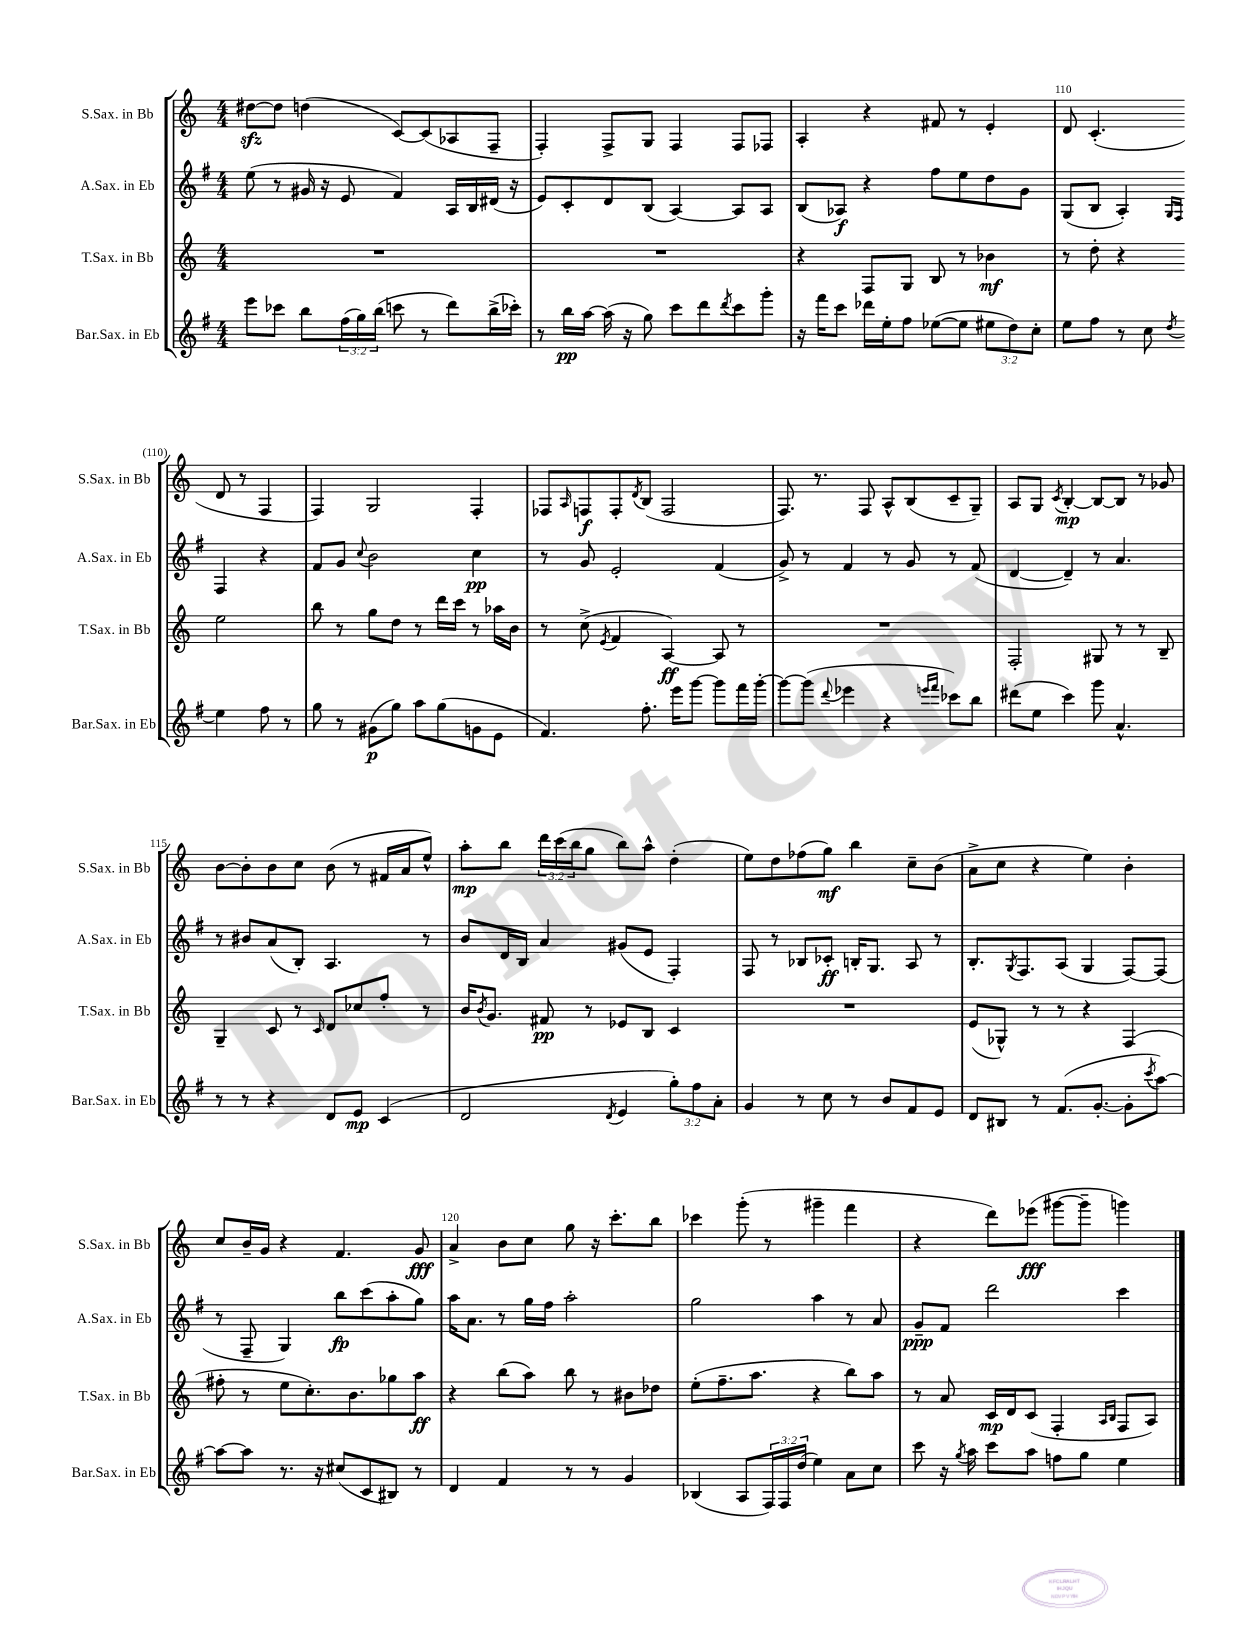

**kern	**kern	**kern	**kern
*staff4	*staff3	*staff2	*staff1
*clefG2	*clefG2	*clefG2	*clefG2
*k[f#]	*k[]	*k[f#]	*k[]
*M4/4	*M4/4	*M4/4	*M4/4
8eee	1r	(8ee	[8dd#
8ccc-	.	8r	8dd#]
8bb	.	16g#	(4dd
.	.	16r	.
(24ff#	.	8e	.
24gg)	.	.	.
(24bb	.	.	.
8ccc	.	4f#)	[8c)
8r	.	.	(8c]
8ddd)	.	16A	8A-
.	.	16B	.
(16bb^	.	(16d#	8F~
16ccc-')	.	16r	.
=	=	=	=
8r	1r	8e)	4F')
16bb	.	8c'	.
[16aa	.	.	.
(16aa]	.	8d	8F^
16r	.	.	.
8gg)	.	(8B	8G
8ccc	.	[4A)	4F
8ddd	.	.	.
8qddd	.	.	.
8ccc	.	8A]	8F
8ggg'	.	8A	8F-
=	=	=	=
16r	4r	(8B	4A'
16fff#	.	.	.
8ccc	.	8A-)	.
16ddd-	8F	4r	4r
16ee'	.	.	.
8ff#	8G	.	.
([8ee-	8B	8ff#	8f#
8ee-]	8r	8ee	8r
12ee#	4b-	8dd	4e'
12dd)	.	.	.
.	.	8g	.
12cc'	.	.	.
=	=	=	=
8ee	8r	(8G	8d
8ff#	8dd'	8B	(4.c'
8r	4r	4A')	.
8cc	.	.	.
.	.	16qqG	.
8qdd	.	16qqF#	.
4ee	2ee	4F#	8d
.	.	.	8r
8ff#	.	4r	4F
8r	.	.	.
=	=	=	=
8gg	8bb	8f#	4F)
8r	8r	8g	.
.	.	8qqcc	.
(8g#	8gg	2b	2G
8gg)	8dd	.	.
8aa	8r	.	.
(8gg	16ddd	.	.
.	16ccc	.	.
8g	8r	4cc	4F'
8e	16aa-	.	.
.	16b	.	.
=	=	=	=
4.f#)	8r	8r	8F-
.	.	.	16qqA
.	(8cc^	8g	8F
.	8qe	.	.
.	4f	2e'	8F'
.	.	.	8qd
8.ff#'	.	.	(8B
.	[4A)	.	2F
16eee	.	.	.
[8ggg	.	.	.
8ggg]	8A]	(4f#	.
16fff#	8r	.	.
[16ggg'	.	.	.
=	=	=	=
8ggg_	1r	8g^)	8.F)
(8ggg]	.	8r	.
.	.	.	8.r
8qqddd	.	.	.
4eee-	.	4f#	.
.	.	.	8F
4r	.	8r	8A^^
.	.	8g	(8B
16qqeee	.	.	.
16qqfff#	.	.	.
8ccc-)	.	8r	8c~
8bb	.	(8f#	8G~)
=	=	=	=
(8ddd#	2F'	[4d	8A
8ee	.	.	8G
.	.	.	8qc
4ccc)	.	4d~])	[4B'
8ggg	8G#	8r	8B_
4.a^^	8r	4.a	8B]
.	8r	.	8r
.	8B~	.	8g-
=	=	=	=
8r	4G~	8r	[8b
8r	.	8b#	8b']
4r	8c	(8a	8b
.	8r	8B')	8cc
.	16qqc	.	.
8d	8d	4.A	(8b
8e	8cc-	.	8r
(4c	8ff'	.	16f#
.	.	.	16a
.	8r	8r	8ee^^)
=	=	=	=
2d	16b	8b	8aa'
.	8qb	.	.
.	8.g	.	.
.	.	16d	8bb
.	.	16B	.
.	8f#	4a	24ddd
.	.	.	(24ccc
.	.	.	24bb
.	8r	.	8gg
8qd	.	.	.
4e	8e-	(8g#	8bb)
.	8B	8e	8aa^^
12gg')	4c	4F#')	(4dd'
12ff#	.	.	.
12a'	.	.	.
=	=	=	=
4g	1r	8F#	8ee)
.	.	8r	8dd
8r	.	8B-	(8ff-
8cc	.	8c-'	8gg)
8r	.	16B'	4bb
.	.	8.G	.
8b	.	.	.
8f#	.	8A	8cc~
8e	.	8r	(8b
=	=	=	=
8d	(8e	8.B'	8a^
8B#	8G-^^)	.	8cc
.	.	8qG	.
.	.	8.F#	.
8r	8r	.	4r
(8.f#	8r	(8A	.
.	4r	4G	4ee)
[8.g'	.	.	.
8g']	(4F	[8F#)	4b'
8qccc	.	.	.
[8aa)	.	(8F#]	.
=	=	=	=
8aa_	8ff#'	8r	8cc
8aa]	8r	8F#~	16b~
.	.	.	16g
8.r	8ee	4G)	4r
.	8.cc')	.	.
16r	.	.	.
(8cc#	.	8bb	4.f
.	8.b	.	.
8c	.	(8ccc	.
8B#)	8gg-	8aa'	.
8r	8aa	8gg)	8g
=	=	=	=
4d	4r	16aa	4a^
.	.	8.a	.
4f#	(8bb	8r	8b
.	8aa)	16gg	8cc
.	.	16ff#	.
8r	8bb	2aa'	8gg
8r	8r	.	16r
.	.	.	8.ccc'
4g	8b#	.	.
.	8dd-	.	8bb
=	=	=	=
(4B-	(8ee'	2gg	4ccc-
.	8.ff~	.	.
8A	.	.	(8ggg'
.	8.aa	.	.
24F#)	.	.	8r
24F#	.	.	.
(24dd	.	.	.
4ee)	4r	4aa	4ggg#~
8a	8bb)	8r	4fff
8cc	8aa	8a	.
=	=	=	=
8ccc	8r	8g~	4r
16r	8a	8f#	.
8qgg	.	.	.
16aa	.	.	.
8ccc	16c	2ddd	8ddd)
.	16d	.	.
8aa	(8c	.	(8eee-
8ff	4F'	.	[8ggg#
8gg	.	.	8ggg#~]
.	16qqA	.	.
.	16qqB	.	.
4ee	8F	4ccc	4ggg)
.	8A)	.	.
==	==	==	==
*-	*-	*-	*-
